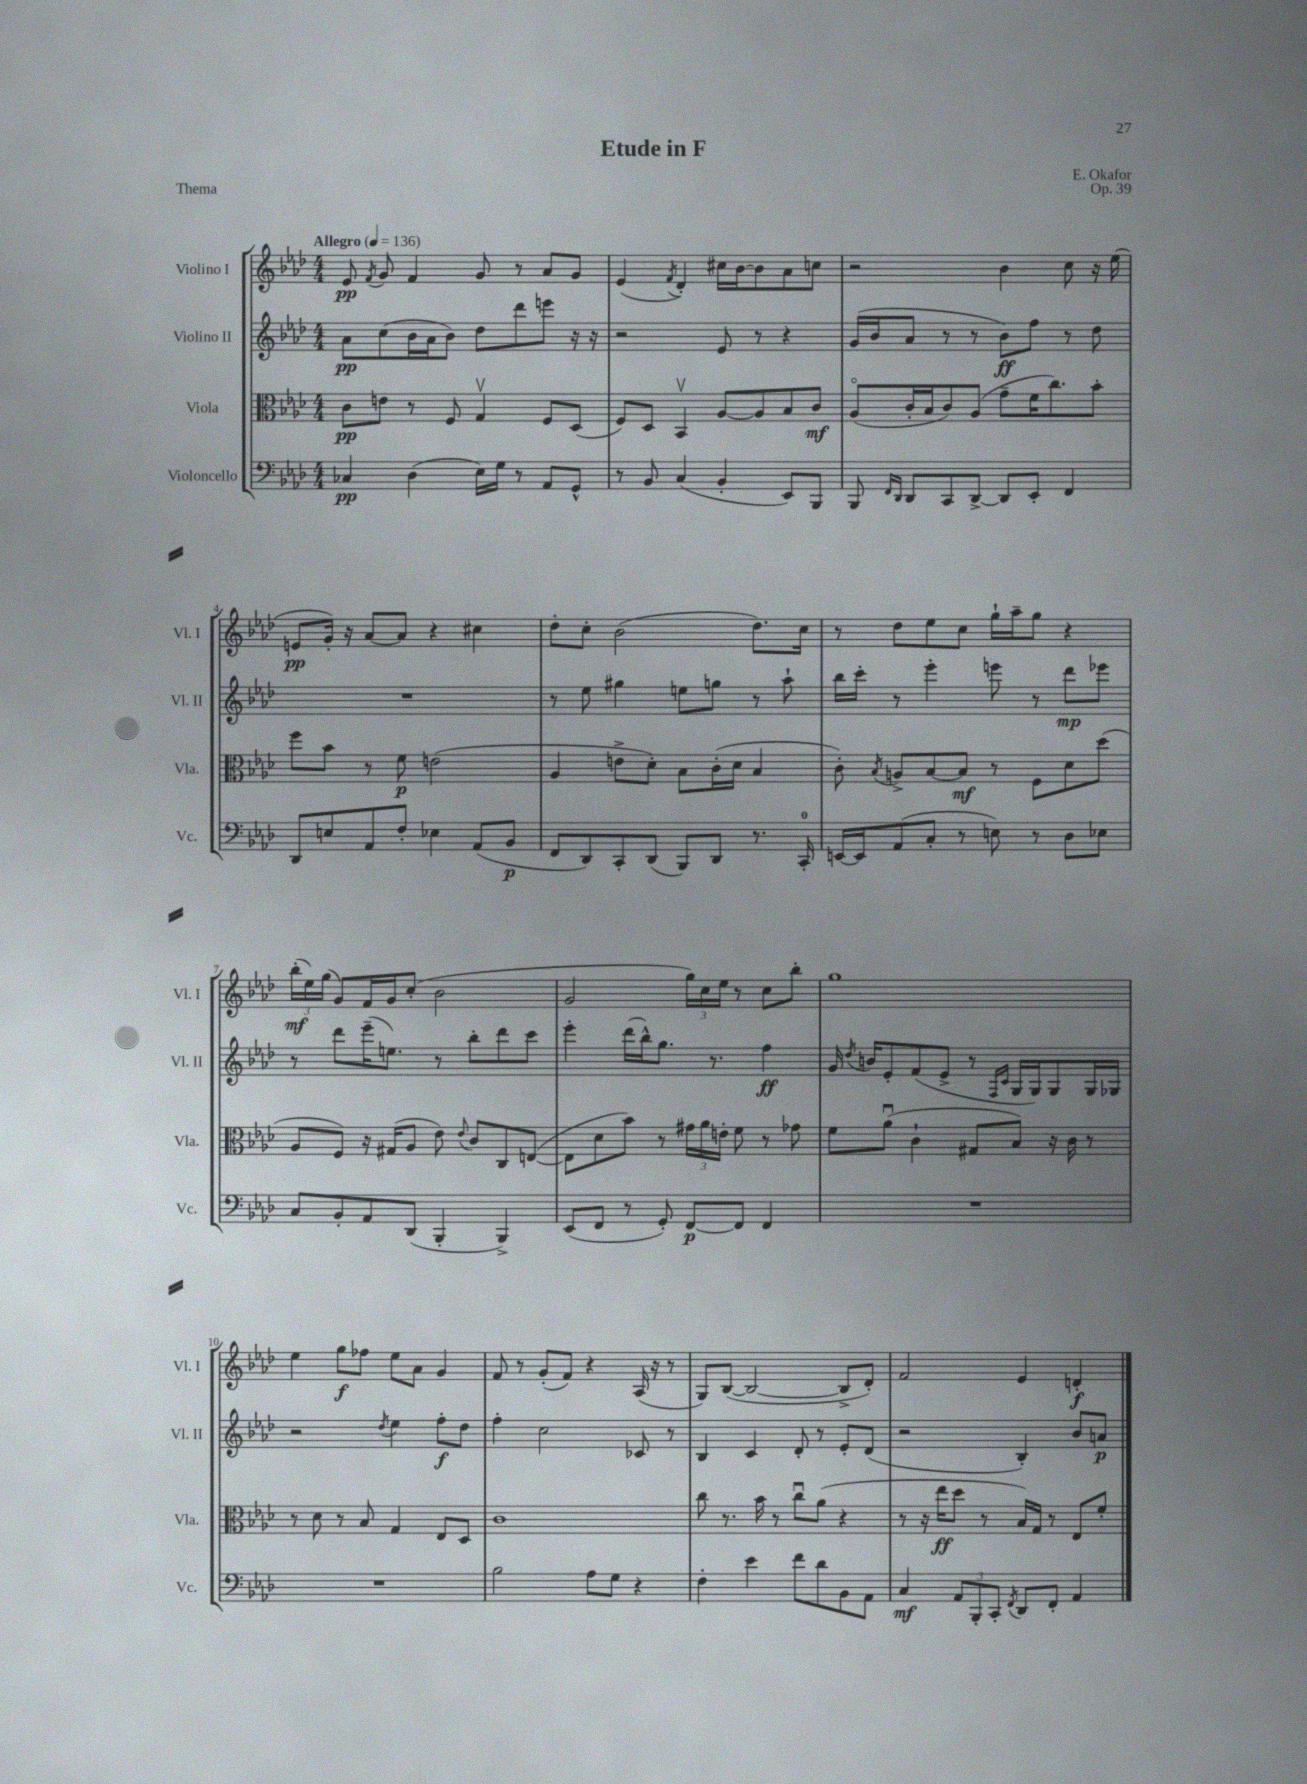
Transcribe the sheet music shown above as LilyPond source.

\header { title = "Etude in F" composer = "E. Okafor" opus = "Op. 39" piece = "Thema" }
<<
\new StaffGroup <<
\new Staff = "s0" \with { instrumentName = "Violino I" shortInstrumentName = "Vl. I" } {
    \clef treble \key aes \major \numericTimeSignature \time 4/4 \tempo "Allegro" 4 = 136
    \autoBeamOff ees'8\pp \acciaccatura { f'8 } g'8 f'4 g'8 r8 aes'8[ g'8] |
    ees'4( \acciaccatura { f'8 } des'4-.) cis''16[ bes'16~ bes'8 aes'8 c''8] |
    r2 bes'4 c''8 r16 ees''16( |
    e'8[\pp g'16]-.) r16 aes'8[~ aes'8] r4 cis''4 |
    des''8[-. c''8]-. bes'2( des''8.[) c''16] |
    r8 des''8[ ees''8 c''8] g''16[-! aes''16-- g''8] r4 |
    \tuplet 3/2 { bes''16[-.\mf( ees''16) g''16]( } g'8[) f'16 g'16 c''8]-.( bes'2 |
    g'2 \tuplet 3/2 { g''16[) c''16 ees''16] } r8 c''8[ bes''8]-. |
    g''1 |
    ees''4 g''8[\f fes''8] ees''8[ aes'8] g'4 |
    f'8 r8 g'8[-.( f'8]) r4 aes16( r16 r8 |
    g8[) bes8]~( bes2~ bes8[-> des'8]-.) |
    f'2 ees'4 d'4-.\f \bar "|." |
}
\new Staff = "s1" \with { instrumentName = "Violino II" shortInstrumentName = "Vl. II" } {
    \clef treble \key aes \major \numericTimeSignature \time 4/4
    \autoBeamOff aes'8[\pp c''8( bes'16 aes'16 bes'8]) des''8[ des'''8 e'''8] r16 r16 |
    r2 ees'8 r8 r4 |
    g'16[( bes'16 aes'8] r8 r8 bes'8[\ff) f''8] r8 des''8 |
    R1 |
    r8 ees''8 gis''4 e''8[ g''8] r8 aes''8-! |
    bes''16[ c'''16]-. r8 ees'''4-. e'''8 r8 des'''8[\mp ees'''8] |
    r8 des'''8[ ees'''16--( e''8.]) r8 bes''8[-. des'''8 c'''8] |
    ees'''4-. des'''16[( bes''16-^) g''8.] r8. f''4\ff |
    g'16 \acciaccatura { des''8 } b'16[ ees'8-. f'8( ees'8]-> r8 \grace { f16[ c'16] } g16[ g16) g8 g16 ges16] |
    r2 \acciaccatura { des''8 } ees''4 f''8[-.\f des''8] |
    f''4-. c''2 ces'8 r8 |
    bes4 c'4 des'8-. r8 ees'8[-. des'8]( |
    r2 bes4-.) bes'8[ a'8]\p \bar "|." |
}
\new Staff = "s2" \with { instrumentName = "Viola" shortInstrumentName = "Vla." } {
    \clef alto \key aes \major \numericTimeSignature \time 4/4
    \autoBeamOff c'8[\pp e'8] r8 f8 g4\upbow f8[ des8]( |
    f8[) des8] bes,4\upbow aes8[~ aes8 bes8 c'8]\mf |
    aes8[\flageolet( c'16-. bes16 c'8) aes8]( g'8[-- f'16 c''8.) bes'8]-. |
    f''8[ bes'8] r8 f'8\p e'2( |
    aes4 e'8[-> des'8]-.) bes8[ c'16-.( des'16] bes4 |
    c'8-.) \acciaccatura { bes8 } a8[-> bes8~ bes8]\mf r8 f8[ des'8 des''8]( |
    aes8[ f8]) r16 gis16[( aes8] ees'8) \appoggiatura { ees'8 } c'8[ c8 e8]~( |
    e8[ des'8 bes'8]) r8 \tuplet 3/2 { gis'16[ aes'16 e'16]-. } f'8 r8 ges'8 |
    f'8[ aes'8]\downbow( c'4-! gis8[ bes8]) r16 c'16 r8 |
    r8 des'8 r8 bes8 g4 ees8[ des8] |
    c'1 |
    c''8 r8. bes'16 r8 c''8[\downbow aes'8]( r4 |
    r8 r16 ees''16[\ff des''8] r8 bes16[) g16] r8 ees8[ f'8]-. \bar "|." |
}
\new Staff = "s3" \with { instrumentName = "Violoncello" shortInstrumentName = "Vc." } {
    \clef bass \key aes \major \numericTimeSignature \time 4/4
    \autoBeamOff ces4\pp des4( ees16[) g16] r8 aes,8[ g,8]-^ |
    r8 bes,8 c4( bes,4-. ees,8[) bes,,8] |
    bes,,8 \grace { f,16[ des,16] } des,8[ c,8 des,8]~-> des,8[ ees,8]-. f,4 |
    des,8[ e8 aes,8 f8]-. ees4 aes,8[( bes,8]\p |
    f,8[ des,8) c,8-. des,8]( bes,,8[) des,8] r8. c,16-0-. |
    e,16[~ e,16 aes,8( c8]-. r8 e8) r8 des8[ ees8] |
    c8[ bes,8-. aes,8 des,8]( bes,,4-. bes,,4->) |
    ees,8[( f,8] r8 g,8-.) f,8[~\p f,8] f,4 |
    R1 |
    R1 |
    bes2 aes8[ g8] r4 |
    f4-. ees'4 f'8[ des'8 bes,8 aes,8] |
    c4\mf \tuplet 3/2 { aes,8[ bes,,8-. c,8]-. } \acciaccatura { f,8 } des,8[ f,8]-. aes,4 \bar "|." |
}
>>
>>
